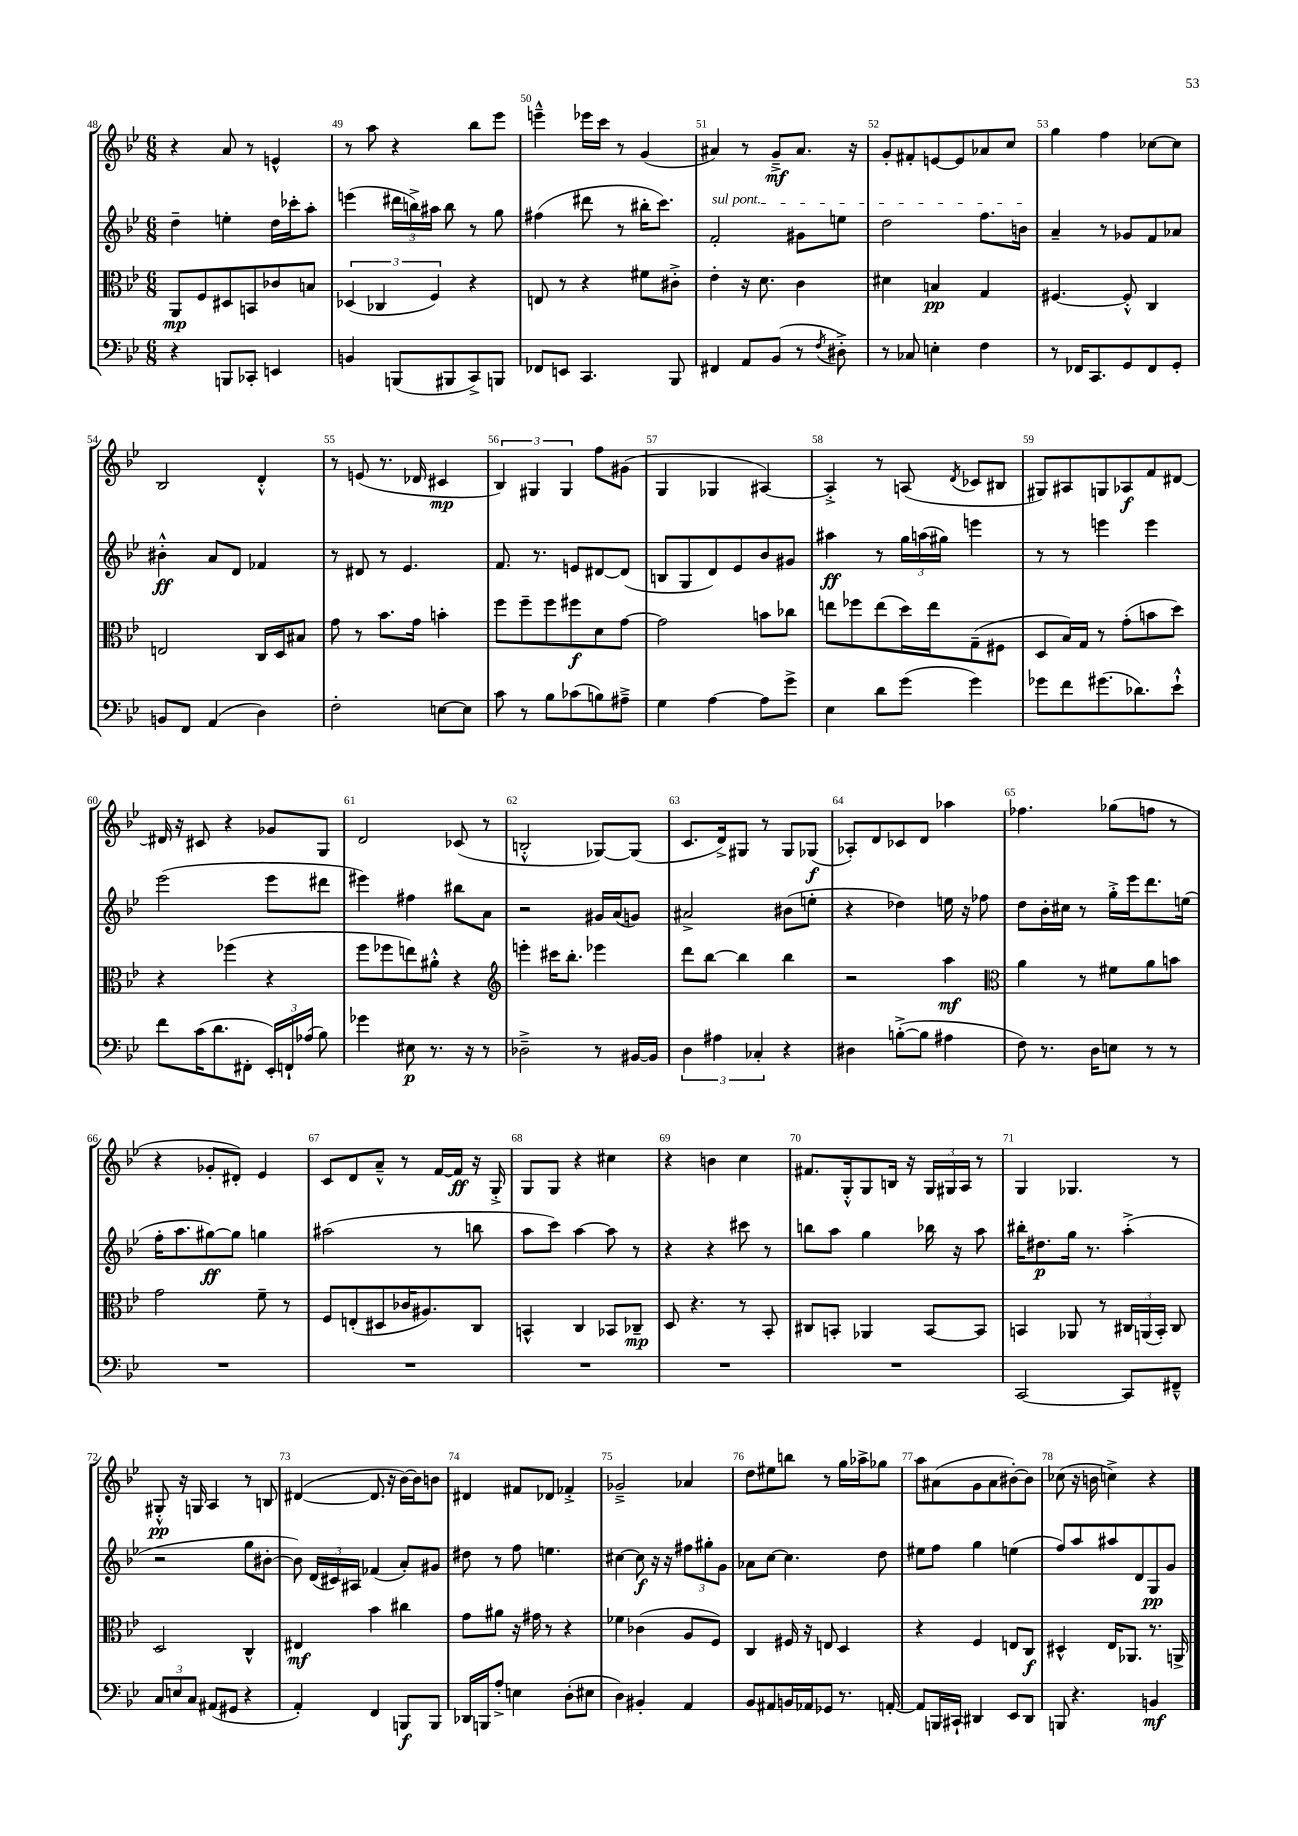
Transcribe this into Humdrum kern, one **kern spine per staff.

**kern	**dynam	**kern	**dynam	**kern	**dynam	**kern	**dynam
*part4	*part4	*part3	*part3	*part2	*part2	*part1	*part1
*staff4	*staff4	*staff3	*staff3	*staff2	*staff2	*staff1	*staff1
*clefF4	*	*clefC3	*	*clefG2	*	*clefG2	*
*k[b-e-]	*	*k[b-e-]	*	*k[b-e-]	*	*k[b-e-]	*
*M6/8	*	*M6/8	*	*M6/8	*	*M6/8	*
=48	=48	=48	=48	=48	=48	=48	=48
4r	.	8AA/L	mp	4dd~\	.	4r	.
.	.	8F/	.	.	.	.	.
8BBBn/L	.	8D#X/	.	4een'\	.	8a/	.
8CC-X'/J	.	8BBn/	.	.	.	8r	.
4EEn/	.	8c-X/	.	16dd\LL	.	4en^^/	.
.	.	.	.	16ccc-X'\J	.	.	.
.	.	8Bn/J	.	8aa'\J	.	.	.
=49	=49	=49	=49	=49	=49	=49	=49
4BBn/	.	(6D-X/	.	(4eeen\	.	8r	.
.	.	.	.	.	.	8aa\	.
.	.	6C-X/	.	.	.	.	.
(8BBBn/L	.	.	.	24ddd#X\LL	.	4r	.
.	.	.	.	24bbn^\)	.	.	.
.	.	6F/)	.	24aa#X\JJ	.	.	.
8BBB#X/	.	.	.	8bb\	.	.	.
8CC^/)	.	4r	.	8r	.	8bb-\L	.
8BBBn/J	.	.	.	8gg\	.	8eee-\J	.
=50	=50	=50	=50	=50	=50	=50	=50
8FF-X/L	.	8En/	.	(4ff#X\	.	4eeen~^^\	.
8EEn/J	.	8r	.	.	.	.	.
4.CC/	.	4r	.	8ddd#X\	.	16eee-X\LL	.
.	.	.	.	.	.	16ccc\JJ	.
.	.	.	.	8r	.	8r	.
.	.	8f#X\L	.	16bb#X'\KL	.	(4g/	.
.	.	.	.	8.ccc\J)	.	.	.
8BBB-/	.	8c#X'^\J	.	.	.	.	.
=51	=51	=51	=51	=51	=51	=51	=51
!	!	!	!	!LO:TX:a:i:t=sul pont.	!	!	!
4FF#X/	.	4e-'\	.	2f'/	.	4a#X/)	.
8AA/L	.	16r	.	.	.	8r	.
.	.	8.d\	.	.	.	.	.
(8BB-/J	.	.	.	.	.	8g~^/L	mf
8r	.	4c\	.	8g#X\L	.	8.a#/J	.
8qF/	.	.	.	.	.	.	.
8D#X'^\)	.	.	.	8een\J	.	.	.
.	.	.	.	.	.	16r	.
=52	=52	=52	=52	=52	=52	=52	=52
8r	.	4d#X\	.	2dd\	.	8g'/L	.
8C-X/	.	.	.	.	.	8f#X'/	.
4En'\	.	4Bn/	pp	.	.	[8en/	.
.	.	.	.	.	.	8e/]	.
4F\	.	4G/	.	8.ff\L	.	8a-X/	.
.	.	.	.	.	.	8cc/J	.
.	.	.	.	16bn\Jk	.	.	.
=53	=53	=53	=53	=53	=53	=53	=53
8r	.	[4.F#X/	.	4a~/	.	4gg\	.
16FF-X/KL	.	.	.	.	.	.	.
8.CC/	.	.	.	.	.	.	.
.	.	.	.	8r	.	4ff\	.
8GG/	.	8F#'^^/]	.	8g-X/L	.	.	.
8FF-/	.	4C/	.	8f/	.	[8cc-X\L	.
8GG'/J	.	.	.	8a-X/J	.	8cc-\J]	.
!!LO:LB:g=z
=54	=54	=54	=54	=54	=54	=54	=54
8BBn/L	.	2En/	.	4b#X'^^\	ff	2B-/	.
8FF/J	.	.	.	.	.	.	.
(4AA/	.	.	.	8a/L	.	.	.
.	.	.	.	8d/J	.	.	.
4D\)	.	16C/LL	.	4f-X/	.	4d'^^/	.
.	.	16D/J	.	.	.	.	.
.	.	8B#X/J	.	.	.	.	.
=55	=55	=55	=55	=55	=55	=55	=55
2F'\	.	8g\	.	8r	.	8r	.
.	.	8r	.	8d#X/	.	(8en/	.
.	.	8.b-\L	.	8r	.	8.r	.
.	.	.	.	4.e-/	.	.	.
.	.	16g\Jk	.	.	.	16d-X/	.
[8En\L	.	4bn'\	.	.	.	4c#X/	mp
8E\J]	.	.	.	.	.	.	.
=56	=56	=56	=56	=56	=56	=56	=56
8c\	.	8ff\L	.	8.f/	.	6B-/)	.
8r	.	8ff~\	.	.	.	.	.
.	.	.	.	.	.	6G#X/	.
.	.	.	.	8.r	.	.	.
8B-\L	.	8ff\	.	.	.	.	.
.	.	.	.	.	.	6G#/	.
(8c-X\	.	8ff#X\	f	8en/L	.	.	.
8Bn\)	.	8d\	.	[8d#X/	.	8ff\L	.
8A#X~^\J	.	[8g\J	.	(8d#/J]	.	(8g#X\J	.
=57	=57	=57	=57	=57	=57	=57	=57
4G\	.	2g\]	.	8Bn/L	.	4G/	.
.	.	.	.	8G/	.	.	.
[4A\	.	.	.	8d/)	.	4G-X/	.
.	.	.	.	8e-/	.	.	.
8A\L]	.	8bn\L	.	8b-/	.	[4A#X/)	.
8g^\J	.	8cc-X\J	.	8g#X/J	.	.	.
=58	=58	=58	=58	=58	=58	=58	=58
4E-\	.	8een\L	.	4aa#X\	ff	4A#'^/]	.
.	.	8ff-X\	.	.	.	.	.
8d\L	.	(8ee\	.	8r	.	8r	.
(8g\J	.	16dd\L)	.	24gg\LL	.	(8An/	.
.	.	.	.	(24aan\	.	.	.
.	.	16ee\J	.	.	.	.	.
.	.	.	.	24gg#X\JJ)	.	.	.
.	.	.	.	.	.	8qd/	.
4g\)	.	(8G~\	.	4eeen\	.	8c-X/L	.
.	.	8F#X\J	.	.	.	8B#X/J	.
=59	=59	=59	=59	=59	=59	=59	=59
8g-X\L	.	8D/L	.	8r	.	8G#X/L)	.
8f\	.	16B-/L)	.	8r	.	8A#X/	.
.	.	16G/JJ	.	.	.	.	.
(8.g#X\	.	8r	.	4eeen\	.	8Gn/	.
.	.	(8g'\L	.	.	.	8A-X/	f
8.d-X\)	.	.	.	.	.	.	.
.	.	8bn\	.	4eee\	.	8f/	.
8e-`^^\J	.	8dd\J)	.	.	.	[8d#X/J	.
!!LO:LB:g=z
=60	=60	=60	=60	=60	=60	=60	=60
8f\L	.	4r	.	(2eee-\	.	16d#X/]	.
.	.	.	.	.	.	16r	.
(16c\K	.	.	.	.	.	8c#X/	.
8.d\	.	.	.	.	.	.	.
.	.	(4ff-X\	.	.	.	4r	.
8FF#X'\J	.	.	.	.	.	.	.
24EE-'/LL)	.	4r	.	8eee-\L	.	8g-X/L	.
24FFn`/	.	.	.	.	.	.	.
(24A-X/JJ	.	.	.	.	.	.	.
8B-\)	.	.	.	8ddd#X\J	.	8G/J	.
=61	=61	=61	=61	=61	=61	=61	=61
4g-X\	.	8ff\L	.	4eee#X\)	.	2d/	.
.	.	8ff-X\	.	.	.	.	.
8E#X\	p	8een\)	.	4ff#X\	.	.	.
8.r	.	8a#X'^^\J	.	.	.	.	.
.	.	4r	.	8bb#X\L	.	(8c-X/	.
16r	.	.	.	.	.	.	.
8r	.	.	.	8a\J	.	8r	.
=62	=62	=62	=62	=62	=62	=62	=62
*	*	*clefG2	*	*	*	*	*
2D-X~^\	.	4eeen'\	.	2r	.	2Bn'^^/	.
.	.	16ccc#X\KL	.	.	.	.	.
.	.	8.bb-'\J	.	.	.	.	.
8r	.	4eee-X\	.	16g#X/LL	.	[8G-X/L)	.
.	.	.	.	(16a/J	.	.	.
[16BB#X/LL	.	.	.	8gn/J)	.	(8G-/J]	.
16BB#/JJ]	.	.	.	.	.	.	.
=63	=63	=63	=63	=63	=63	=63	=63
6D\	.	8ddd\L	.	2a#X^/	.	8.c/L	.
.	.	[8bb-\J	.	.	.	.	.
6A#X\	.	.	.	.	.	.	.
.	.	.	.	.	.	16d^/k)	.
.	.	4bb-\]	.	.	.	8G#X/J	.
6C-X'/	.	.	.	.	.	.	.
.	.	.	.	.	.	8r	.
4r	.	4bb-\	.	(8b#X\L	.	8G#/L	.
.	.	.	.	8een'\J	.	(8G-X/J	f
=64	=64	=64	=64	=64	=64	=64	=64
4D#X\	.	2r	.	4r	.	8A-X'/L)	.
.	.	.	.	.	.	8d/	.
([8Bn'^\L	.	.	.	4dd-X\)	.	8c-X/	.
8B\J]	.	.	.	.	.	8d/J	.
4A#X\	.	4aa\	mf	16een\	.	4aa-X\	.
.	.	.	.	16r	.	.	.
.	.	.	.	8ff-X\	.	.	.
=65	=65	=65	=65	=65	=65	=65	=65
*	*	*clefC3	*	*	*	*	*
8F\)	.	4a\	.	8dd\L	.	4.ff-X\	.
8.r	.	.	.	16b-'\L	.	.	.
.	.	.	.	16cc#X\JJ	.	.	.
.	.	8r	.	8r	.	.	.
16D\KL	.	.	.	.	.	.	.
8En\J	.	8f#X\L	.	16gg'^\LL	.	(8gg-X\L	.
.	.	.	.	16eee-\J	.	.	.
8r	.	8a\	.	8.ddd\	.	8ffn\J	.
8r	.	8bn\J	.	.	.	8r	.
.	.	.	.	(16een\Jk	.	.	.
!!LO:LB:g=z
=66	=66	=66	=66	=66	=66	=66	=66
2.r	.	2g\	.	16ff'\KL	.	4r	.
.	.	.	.	8.aa\	.	.	.
.	.	.	.	[8gg#X\)	ff	8g-X'/L	.
.	.	.	.	8gg#\J]	.	8d#X'/J)	.
.	.	8f~\	.	4ggn\	.	4e-/	.
.	.	8r	.	.	.	.	.
=67	=67	=67	=67	=67	=67	=67	=67
2.r	.	8F/L	.	(2aa#X\	.	8c/L	.
.	.	(8En'/	.	.	.	8d/	.
.	.	8D#X/	.	.	.	8a~^^/J	.
.	.	16c-X/K	.	.	.	8r	.
.	.	8.A#X/)	.	.	.	.	.
.	.	.	.	8r	.	[16f/LL	.
.	.	.	.	.	.	16f/JJ]	ff
.	.	8C/J	.	8bbn\	.	16r	.
.	.	.	.	.	.	16G'^/	.
=68	=68	=68	=68	=68	=68	=68	=68
2.r	.	4BBn^^/	.	8aa\L	.	8G/L	.
.	.	.	.	8ccc\J)	.	8G/J	.
.	.	4C/	.	[4aa\	.	4r	.
.	.	8BB-X/L	.	8aa\]	.	4cc#X\	.
.	.	8C-X~/J	mp	8r	.	.	.
=69	=69	=69	=69	=69	=69	=69	=69
2.r	.	8D/	.	4r	.	4r	.
.	.	4.r	.	.	.	.	.
.	.	.	.	4r	.	4bn\	.
.	.	8r	.	8ccc#X\	.	4cc\	.
.	.	8BB-'/	.	8r	.	.	.
=70	=70	=70	=70	=70	=70	=70	=70
2.r	.	8C#X/L	.	8bbn\L	.	8.f#X/L	.
.	.	8BBn'/J	.	8aa\J	.	.	.
.	.	.	.	.	.	16G'^^/k	.
.	.	4AA-X/	.	4gg\	.	8G/	.
.	.	.	.	.	.	16Bn/Jk	.
.	.	.	.	.	.	16r	.
.	.	[8BB/L	.	16bb-X\	.	24G/LL	.
.	.	.	.	.	.	24G#X/	.
.	.	.	.	16r	.	.	.
.	.	.	.	.	.	24A/JJ	.
.	.	8BB/J]	.	8aa\	.	8r	.
=71	=71	=71	=71	=71	=71	=71	=71
[2CC/	.	4BBn/	.	16bb#X'\KL	.	4G/	.
.	.	.	.	8.dd#X\	p	.	.
.	.	8AA-X/	.	16gg\Jk	.	4.G-X/	.
.	.	.	.	8.r	.	.	.
.	.	8r	.	.	.	.	.
8CC/L]	.	24C#X/LL	.	(4aa'^\	.	.	.
.	.	(24AAn/	.	.	.	.	.
.	.	24BB'/JJ)	.	.	.	.	.
8FF#X~^^/J	.	8C#/	.	.	.	8r	.
!!LO:LB:g=z
=72	=72	=72	=72	=72	=72	=72	=72
12C/L	.	2D/	.	2r	.	8G#X'^^/	pp
12En/	.	.	.	.	.	.	.
.	.	.	.	.	.	16r	.
12C/J	.	.	.	.	.	.	.
.	.	.	.	.	.	16Gn/	.
(8AA#X/L	.	.	.	.	.	4A/	.
8GG#X/J	.	.	.	.	.	.	.
4r	.	4C^^/	.	8gg\L	.	8r	.
.	.	.	.	[8b#X'\J	.	8Bn/	.
=73	=73	=73	=73	=73	=73	=73	=73
4AA'/)	.	4E#X/	mf	8b#\])	.	([4d#X/	.
.	.	.	.	(24d/LL	.	.	.
.	.	.	.	24c#X/)	.	.	.
.	.	.	.	24A#X/JJ	.	.	.
4FF/	.	4b-\	.	(4f-X/	.	8.d#/]	.
.	.	.	.	.	.	16r	.
8BBBn/L	f	4cc#X\	.	8a'/L)	.	[16b-\LL)	.
.	.	.	.	.	.	16b-\J]	.
8BBB/J	.	.	.	8g#X/J	.	8bn\J	.
=74	=74	=74	=74	=74	=74	=74	=74
16DD-X/LL	.	8g\L	.	8dd#X\	.	4d#X/	.
16BBBn/J	.	.	.	.	.	.	.
8A'^/J	.	8a#X\J	.	8r	.	.	.
4En\	.	16r	.	8ff\	.	8f#X/L	.
.	.	16g#X\	.	.	.	.	.
.	.	8r	.	4.een\	.	8d-X/J	.
(8D'\L	.	4r	.	.	.	4f-X'^/	.
8E#X\J	.	.	.	.	.	.	.
=75	=75	=75	=75	=75	=75	=75	=75
4D\)	.	4f-X\	.	[4cc#X\	.	2g-X~^/	.
4BB#X'/	.	(4c-X\	.	8cc#\]	f	.	.
.	.	.	.	16r	.	.	.
.	.	.	.	16r	.	.	.
4AA/	.	8A/L	.	12ff#X\L	.	4a-X/	.
.	.	.	.	12gg#X'\	.	.	.
.	.	8F/J)	.	.	.	.	.
.	.	.	.	12g\J	.	.	.
=76	=76	=76	=76	=76	=76	=76	=76
8BB-/L	.	4C/	.	8a-X\L	.	8dd\L	.
8AA#X/	.	.	.	[8cc\J	.	8ee#X\	.
16BBn/L	.	16F#X/	.	4.cc\]	.	8bbn\J	.
16AA-X/J	.	16r	.	.	.	.	.
8GG-X/J	.	8En/	.	.	.	8r	.
8.r	.	4D/	.	.	.	16gg\LL	.
.	.	.	.	.	.	16aa-X^\J	.
.	.	.	.	8dd\	.	8gg-X\J	.
[16AAn'/	.	.	.	.	.	.	.
=77	=77	=77	=77	=77	=77	=77	=77
8AA/L]	.	4r	.	8ee#X\L	.	8aa\L	.
16BBBn/L	.	.	.	8ff\J	.	(8a#X\	.
16CC#X`/JJ	.	.	.	.	.	.	.
4DD#X/	.	4F/	.	4gg\	.	8g\	.
.	.	.	.	.	.	8a#\	.
8EE-/L	.	8En/L	.	(4een\	.	[8b#X'\)	.
8DD#/J	.	8C/J	f	.	.	8b#\J]	.
=78	=78	=78	=78	=78	=78	=78	=78
8BBBn/	.	4D#X^^/	.	8ff/L)	.	(8cc-X\	.
4.r	.	.	.	8aa/	.	16r	.
.	.	.	.	.	.	16bn\	.
.	.	16E-/KL	.	8aa#X/	.	4ccn^\)	.
.	.	8.AA-X/J	.	.	.	.	.
.	.	.	.	8d/	.	.	.
4BBn/	mf	8.r	.	8G/	pp	4r	.
.	.	.	.	8g/J	.	.	.
.	.	16AAn^/	.	.	.	.	.
==	==	==	==	==	==	==	==
*-	*-	*-	*-	*-	*-	*-	*-
